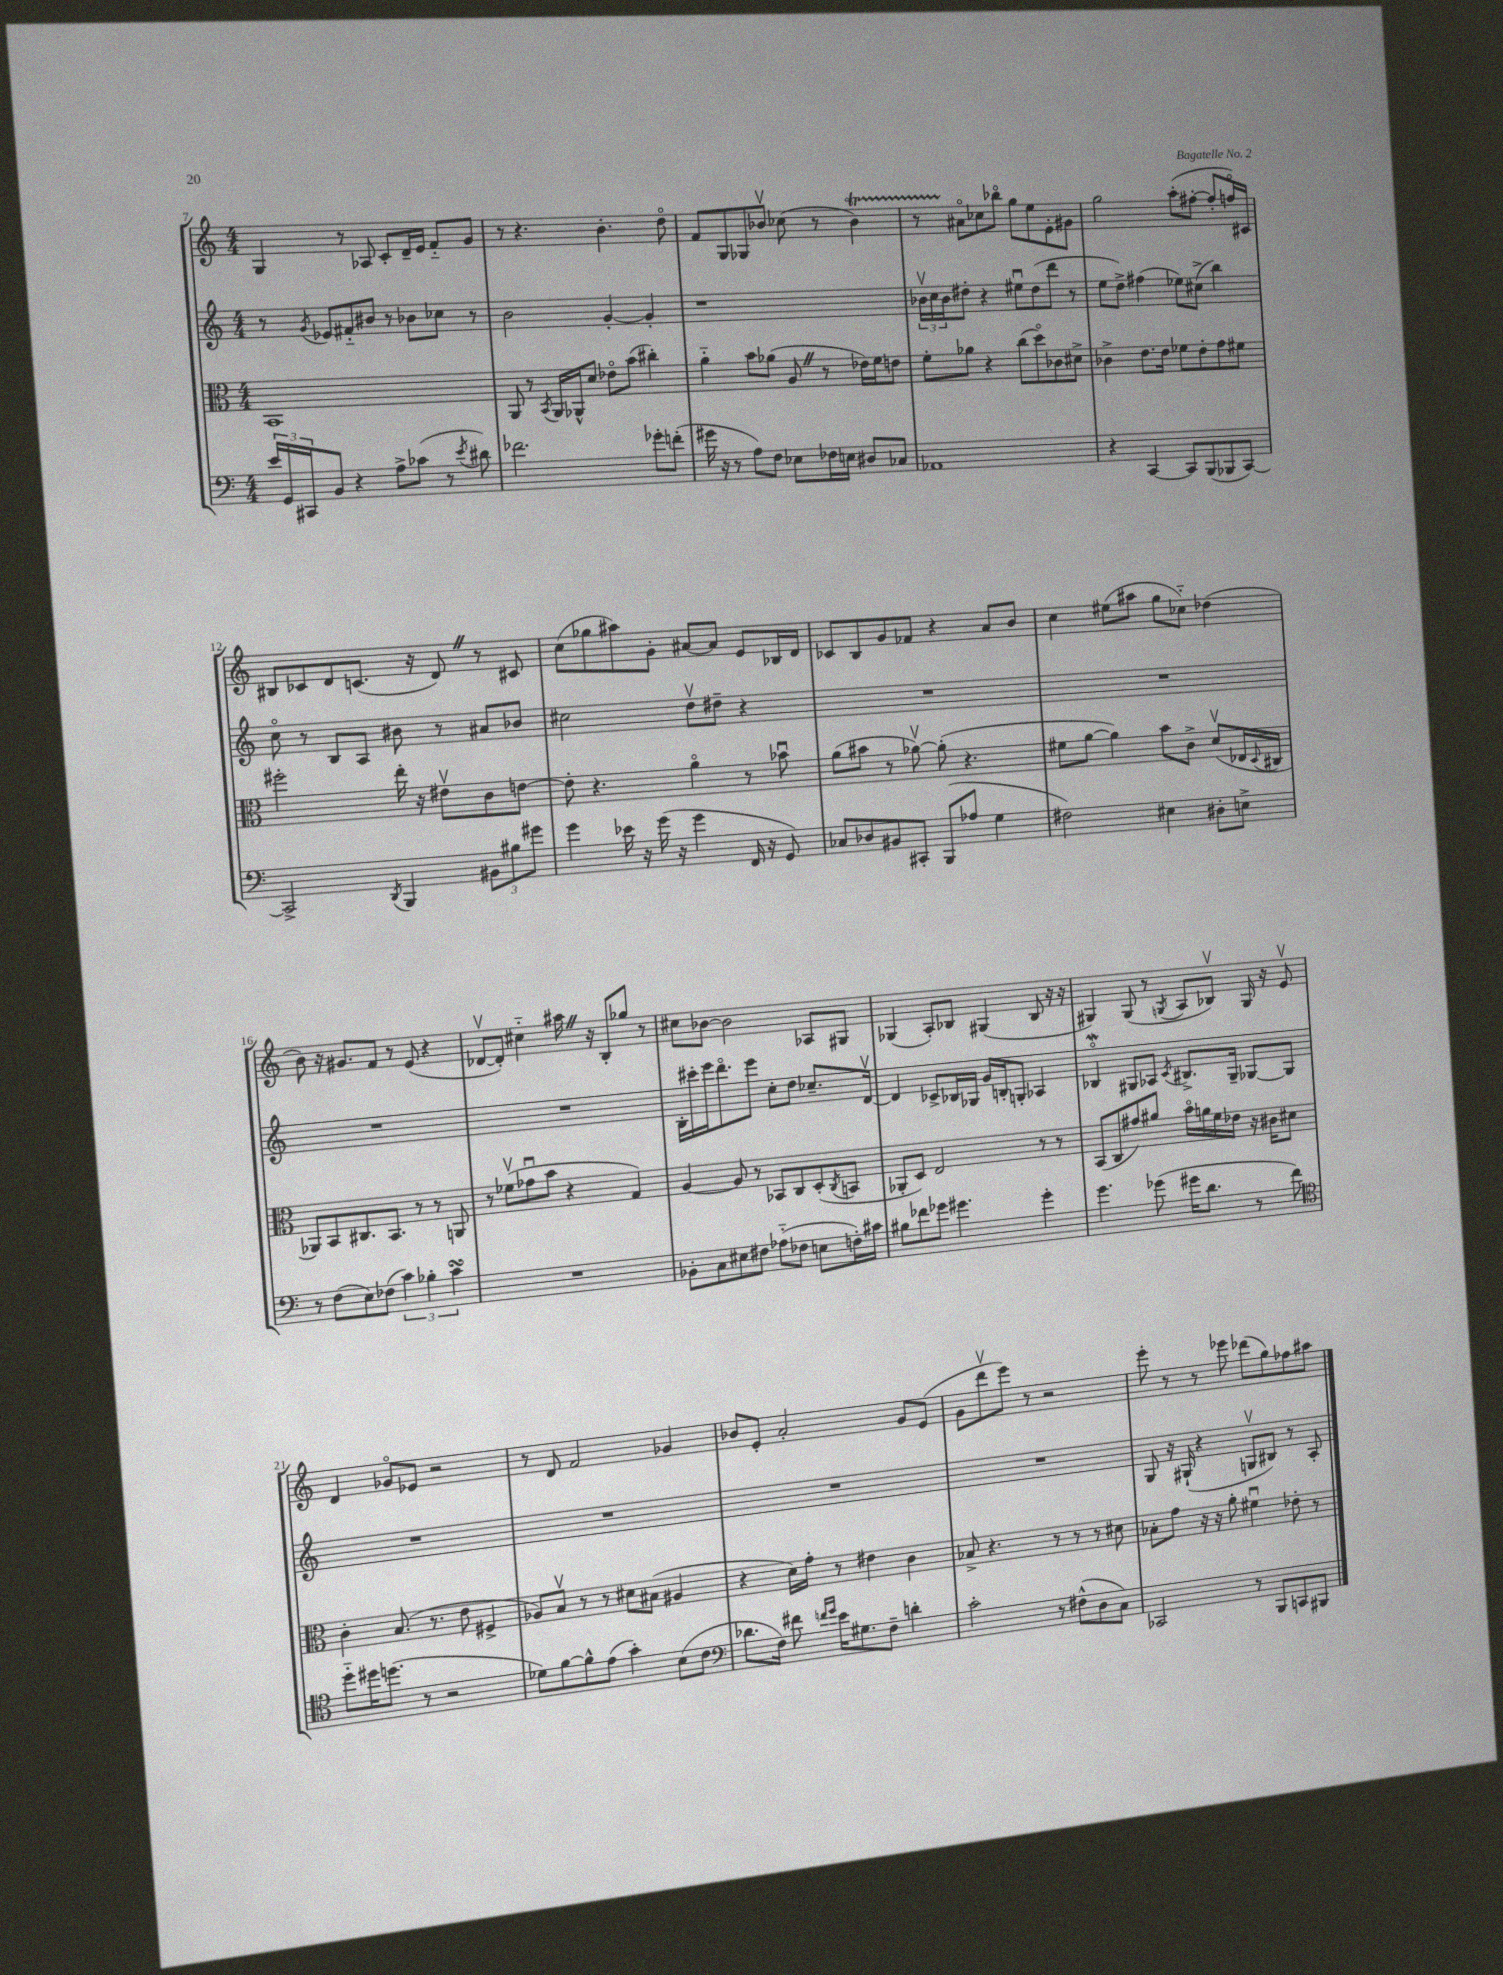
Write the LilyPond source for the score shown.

<<
\new StaffGroup <<
\new Staff = "s0" {
    \clef treble \key c \major \numericTimeSignature \time 4/4
    g4 r8 aes8 c'8-. d'16-- e'16 f'8-_ g'8 |
    r8 r4. b'4.-. d''8\flageolet |
    f'8 g8 ges8 bes'8\upbow ces''8( r8 bes'4\startTrillSpan) |
    r8 ais'8\flageolet\stopTrillSpan ces''8 bes''8\flageolet g''8 e''8 e'8-. gis'8 |
    g''2 a''8-.( fis''8~-. fis''8-. f''16\flageolet) cis'16 |
    bis8 ces'8 d'8 c'8.( r16 d'8) \once \override BreathingSign.text = \markup { \musicglyph "scripts.caesura.straight" } \breathe r8 cis'8 |
    c''8( ges''8 ais''8) g'8-. ais'8~ ais'8 e'8 bes16 d'16 |
    ces'8 b8 g'8 fes'8 r4 a'8 b'8 |
    c''4 eis''8( ais''8 g''8 ces''8-_) des''4( |
    b'8) r16 gis'8. f'8 r8 e'8( r4 |
    des'8~\upbow des'8-.) cis''4-_ ais''16 \once \override BreathingSign.text = \markup { \musicglyph "scripts.caesura.straight" } \breathe r16 b8-. ges''8 r8 |
    cis''8 bes'8~ bes'2 aes8 gis8 |
    ges4( a8-.) bes8 gis4( bes8 r16 r16 |
    gis4) gis8( r8 \acciaccatura { g8 } a8 bes8\upbow) g16 r16 e'8\upbow |
    d'4 ges'8\flageolet ees'8 r2 |
    r8 d'8 f'2 ges'4 |
    bes'8 e'8-. a'2-. g'8 e'8( |
    g'8 d'''8\upbow e'''8) r8 r2 |
    e'''8-. r8 r8 ees'''8 des'''8( g''8) fes''8 ais''8 \bar "|." |
}
\new Staff = "s1" {
    \clef treble \key c \major \numericTimeSignature \time 4/4
    r8 \acciaccatura { g'8 } ees'8 fis'8-_ bis'8 r8 bes'8 ces''8 r8 |
    b'2 g'4~-. g'4-. |
    r1 |
    \tuplet 3/2 { bes'16\upbow c''16 bes'16 } dis''8-. r4 eis''8\downbow dis''8( d'''8 r8 |
    e''8 d''8->) fis''4( ees''8) cis''8->( b''4) |
    c''8\flageolet r8 b8 a8 bis'8 r8 ais'8 bes'8 |
    cis''2 d''8\upbow dis''8-- r4 |
    R1 |
    R1 |
    R1 |
    R1 |
    b16-. cis'''16-. e'''16 d'''8.\flageolet e'''8 c''8-. d''8 ces''8.-- d'16~\upbow |
    d'4 ces'8-> bes16 ges16 g'16 b16-. g8-. aes4 |
    bes4\flageolet\mordent gis8 aes8 \acciaccatura { c'8 } bis8.-> gis16-- ges8~ ges8 |
    R1 |
    R1 |
    R1 |
    R1 |
    g8 r16 gis16-!( r4 g8\upbow bis8) r8 a8-. \bar "|." |
}
\new Staff = "s2" {
    \clef alto \key c \major \numericTimeSignature \time 4/4
    b,1 |
    a,8 r8 \acciaccatura { b,8 } a,16 aes,16-^ d'8 ees'8\flageolet b'8( cis''4-.) |
    a'4-_ b'8 aes'8( a8 \once \override BreathingSign.text = \markup { \musicglyph "scripts.caesura.straight" } \breathe r8 ees'16) f'16 e'8 |
    f'8-. aes'8 r4 c''8( d''8\flageolet) ces'8 dis'8-> |
    ces'4-> e'8. e'16 fes'8 e'8-. g'8 fis'8 |
    fis''2-. e''16-. r16 eis'8\upbow c'8 e'8~ |
    e'8-. r4. a'4\flageolet r8 bes'8\downbow |
    a'8( bis'8 r8 aes'8~\upbow) aes'8-.( r4. |
    fis'8 a'8~ a'4) b'8 c'8-> d'8\upbow( ees16 \appoggiatura { d8 } cis16 |
    aes,8) b,8 cis8. b,8. r8 r8 a,8 |
    r8 fes'8\upbow( ges'8\downbow b'8 r4 g4) |
    a4~ a8 r8 bes,8 c8 d8-.( \acciaccatura { c8 } b,8 |
    aes,8-. d8) e2 r8 r8 |
    b,8( c8 gis'8) ais'8 b'16\flageolet a'16 f'16 ees'16 r16 cis'16 dis'8 |
    c'4-. b8.( r8. e'8 fis4-> |
    aes8) b8\upbow r8 r8 dis'8 bis8( ais4 |
    r4 d'16) g'16-. r8 eis'4 c'4 |
    bes8-> r4. r8 r8 r8 dis'8 |
    bes8-. g'8 r16 r16 a'8-. fis'4\downbow ees'8-. r8 \bar "|." |
}
\new Staff = "s3" {
    \clef bass \key c \major \numericTimeSignature \time 4/4
    \tuplet 3/2 { e'16 g,16 cis,16 } b,8 r4 a8-> ces'8( r8 \acciaccatura { e'8 } dis'8) |
    fes'2. ges'8-. f'8-.( |
    gis'16 r16 r8 a8) f8 ees8 fes16 e16 dis8 ces8 |
    aes,1 |
    r4 c,4~ c,8 b,,8( bes,,8 c,8~) |
    c,2-> \acciaccatura { d,8 } b,,4 \tuplet 3/2 { bis,8 bis8 gis'8 } |
    g'4 ees'16 r16 g'16( r16 g'4 f,16 r16 g,8) |
    ces8 des8 bis,8 cis,8-. b,,8( aes8 g4 |
    fis2) eis4 dis8-. e8-> |
    r8 f8( e8) fes8( \tuplet 3/2 { c'4) bes4-. c'4\turn } |
    R1 |
    bes,8-. c8 eis8 fis8 aes8-_( fes8 e8 f16-.) cis'16 |
    bis8 fes'8 ges'8 gis'4. gis'4-. |
    g'4. ges'8( gis'16 d'8. r8 f'8) |
    \clef tenor d''8-_ dis''16 d''8.( r8 r2 |
    des'8) f'8~ f'8-^ e'8( g'4-.) b8( c'8 |
    \clef bass des'8. f16) fis'8 \grace { f'16 g'16 } e'16 gis8. f8-- d'4-. |
    c'2-. r8 fis8-^( d8 c8) |
    ces,2 r8 b,,8 c,8 bis,,8 \bar "|." |
}
>>
>>
\layout { \context { \Score currentBarNumber = #7 } }
